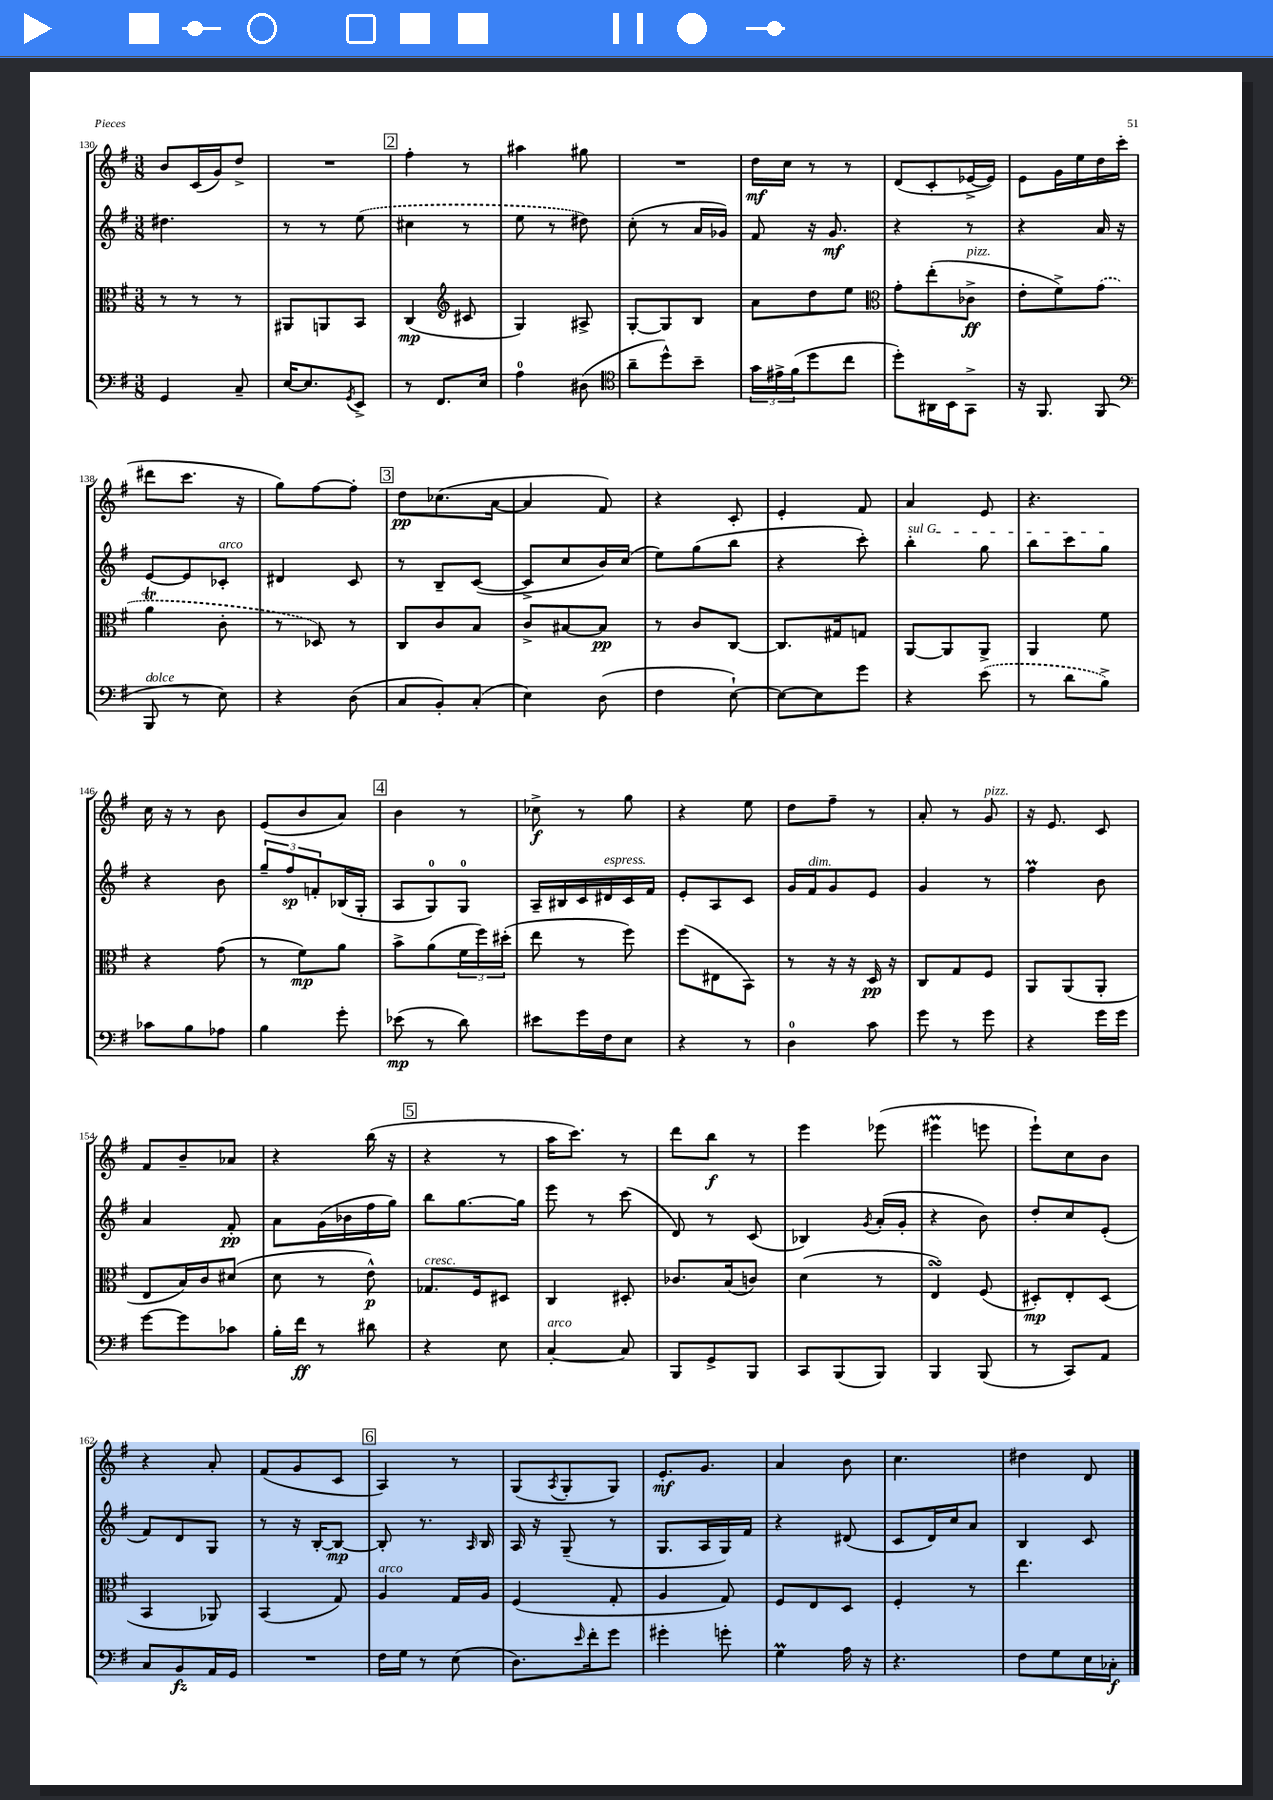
<<
\new StaffGroup <<
\new Staff = "s0" {
    \clef treble \key g \major \numericTimeSignature \time 3/8
    b'8 c'16( g'16) d''8-> |
    R4. |
    \mark \markup { \box "2" } fis''4-. r8 |
    ais''4 gis''8 |
    R4. |
    d''16\mf c''16 r8 r8 |
    d'8( c'8-. ees'16~-> ees'16) |
    e'8 g'16 e''16 d''16 c'''16( |
    dis'''8 c'''8. r16 |
    g''8) fis''8~ fis''8-. |
    \mark \markup { \box "3" } d''8\pp ces''8.( a'16~ |
    a'4 fis'8) |
    r4 c'8-. |
    e'4-. fis'8 |
    a'4 e'8 |
    r4. |
    c''16 r16 r8 b'8 |
    e'8( b'8 a'8) |
    \mark \markup { \box "4" } b'4 r8 |
    ces''8->\f r8 g''8 |
    r4 e''8 |
    d''8 fis''8-- r8 |
    a'8-. r8 g'8^\markup { \italic "pizz." } |
    r16 e'8. c'8 |
    fis'8 b'8-- aes'8 |
    r4 b''16( r16 |
    \mark \markup { \box "5" } r4 r8 |
    a''16 c'''8.) r8 |
    d'''8 b''8\f r8 |
    e'''4 ees'''8( |
    eis'''4\prall e'''8 |
    e'''8-!) c''8 b'8 |
    r4 a'8-. |
    fis'8( g'8 c'8 |
    \mark \markup { \box "6" } a4) r8 |
    g8( \acciaccatura { a8 } g8-. g8) |
    e'8.-.\mf g'8. |
    a'4 b'8 |
    c''4. |
    dis''4 d'8 \bar "|." |
}
\new Staff = "s1" {
    \clef treble \key g \major \numericTimeSignature \time 3/8
    dis''4. |
    r8 r8 \once \slurDashed e''8( |
    \mark \markup { \box "2" } cis''4 r8 |
    e''8 r8 dis''8) |
    c''8-.( r8 a'16 ges'16) |
    fis'8 r16 g'8.\mf |
    r4 r8 |
    r4 a'16 r16 |
    e'8~ e'8 ces'8-.^\markup { \italic "arco" } |
    dis'4 c'8 |
    \mark \markup { \box "3" } r8 b8-- c'8~( |
    c'8-> c''8 b'16) c''16( |
    e''8) g''8( b''8 |
    r4 c'''8-.) |
    \once \override TextSpanner.bound-details.left.text = \markup { \italic "sul G" } b''4-.\startTextSpan g''8 |
    b''8 c'''8 g''8\stopTextSpan |
    r4 b'8 |
    \tuplet 3/2 { g''8-- fis''8\sp f'8-. } bes16( g16-. |
    \mark \markup { \box "4" } a8 g8-0) g8-0 |
    a16-- bis16 c'16 dis'16^\markup { \italic "espress." } c'16 fis'16 |
    e'8-. a8 c'8 |
    g'16 fis'16^\markup { \italic "dim." } g'8 e'8 |
    g'4 r8 |
    fis''4\prall b'8 |
    a'4 fis'8-.\pp |
    a'8 g'16( bes'16 fis''16 g''16) |
    \mark \markup { \box "5" } b''8 g''8.~ g''16 |
    e'''8 r8 c'''8( |
    d'8) r8 c'8( |
    bes4) \acciaccatura { g'8 } a'16-.( g'16-. |
    r4 b'8) |
    d''8-. c''8 e'8-.( |
    fis'8) d'8 g8 |
    r8 r16 b16~-. b8~\mp |
    \mark \markup { \box "6" } b8-. r8. \grace { a16 } b16 |
    a16 r16 g8--( r8 |
    g8. a16 g16) fis'16 |
    r4 dis'8( |
    c'8 d'16) c''16 a'8 |
    b4 c'8 \bar "|." |
}
\new Staff = "s2" {
    \clef alto \key g \major \numericTimeSignature \time 3/8
    r8 r8 r8 |
    ais,8 a,8 b,8 |
    \mark \markup { \box "2" } c4\mp( \clef treble cis'8 |
    g4) ais8-> |
    g8~-. g8 b8 |
    a'8 d''8 e''8 |
    \clef alto g'8-. e''8-.( ces'8->\ff^\markup { \italic "pizz." } |
    e'8-. fis'8->) \once \slurDashed g'8( |
    a'4\trill c'8-. |
    r8 des8) r8 |
    \mark \markup { \box "3" } c8 c'8 b8 |
    c'8-> bis8~ bis8\pp |
    r8 c'8 c8~ |
    c8. gis16 g8 |
    a,8~ a,8 a,8-> |
    a,4 fis'8 |
    r4 g'8( |
    r8 fis'8\mp) a'8 |
    \mark \markup { \box "4" } b'8-> a'8( \tuplet 3/2 { fis'16 fis''16) dis''16-.( } |
    e''8 r8 fis''8) |
    fis''8( eis8 b,8) |
    r8 r16 r16 d16\pp r16 |
    c8 g8 fis8 |
    a,8 a,8( a,8-. |
    e8 b16) c'16 dis'8( |
    d'8 r8 e'8-^\p) |
    \mark \markup { \box "5" } ges8.^\markup { \italic "cresc." } fis16 dis8 |
    c4 dis8-. |
    ces'8. b16( c'8) |
    d'4( r8 |
    e4\turn) fis8( |
    dis8-.\mp) e8-. dis8( |
    b,4 aes,8) |
    b,4( g8) |
    \mark \markup { \box "6" } a4^\markup { \italic "arco" } g16 a16 |
    fis4( g8-. |
    a4 g8) |
    fis8 e8 d8 |
    fis4-. r8 |
    e''4. \bar "|." |
}
\new Staff = "s3" {
    \clef bass \key g \major \numericTimeSignature \time 3/8
    g,4 c8-- |
    e16~ e8. \acciaccatura { g,8 } e,8-> |
    \mark \markup { \box "2" } r8 fis,8. e16 |
    a4-0 dis8( |
    \clef tenor a'8-- d''8-^) b'8-- |
    \tuplet 3/2 { g'16 eis'16-> fis'16( } d''8 c''8 |
    d''8-.) ais,16 b,16 g,8-> |
    r16 fis,8. fis,8( |
    \clef bass b,,8^\markup { \italic "dolce" } r8 e8) |
    r4 d8( |
    \mark \markup { \box "3" } c8 b,8-.) c8-.( |
    e4) d8( |
    fis4 e8~-!) |
    e8~ e8 g'8 |
    r4 \once \slurDashed e'8( |
    r8 d'8 b8->) |
    ces'8 b8 aes8 |
    b4 g'8-. |
    \mark \markup { \box "4" } ees'8\mp( r8 d'8) |
    eis'8 g'16 fis16 e8 |
    r4 r8 |
    d4-0 c'8 |
    g'8 r8 g'8 |
    r4 g'16 g'16 |
    g'8~ g'8 ces'8 |
    b16-. fis'16\ff r8 dis'8 |
    \mark \markup { \box "5" } r4 e8 |
    c4~-.^\markup { \italic "arco" } c8 |
    b,,8 g,8-> b,,8 |
    c,8 b,,8( b,,8) |
    b,,4 b,,8( |
    r8 c,8) a,8 |
    c8 b,8\fz a,16 g,16 |
    R4. |
    \mark \markup { \box "6" } fis16 g16 r8 e8( |
    d8.) \grace { e'16 } fis'16-. g'8 |
    gis'4-. g'8-. |
    g4\prall a16 r16 |
    r4. |
    fis8 g8 e16 ces16-.\f \bar "|." |
}
>>
>>
\layout { \context { \Score currentBarNumber = #130 } }
